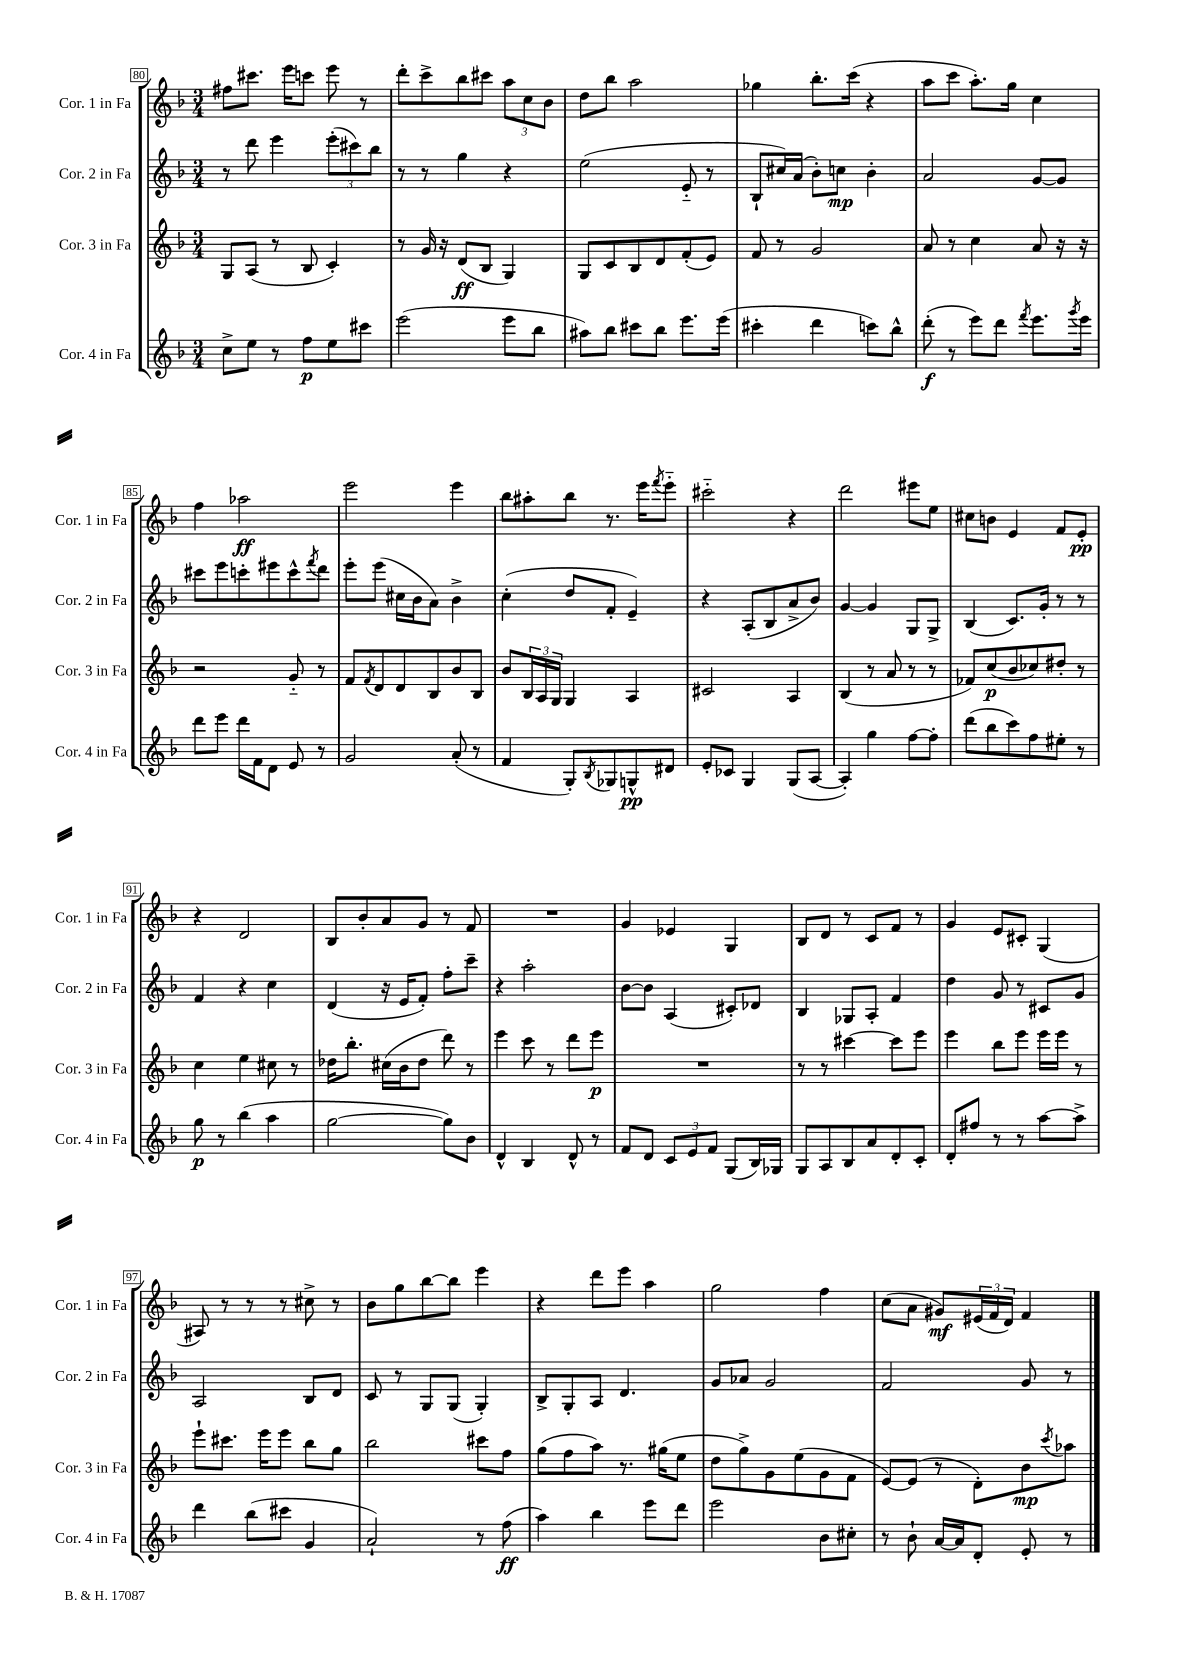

**kern	**dynam	**kern	**dynam	**kern	**dynam	**kern	**dynam
*part4	*part4	*part3	*part3	*part2	*part2	*part1	*part1
*staff4	*staff4	*staff3	*staff3	*staff2	*staff2	*staff1	*staff1
*I"Cor. 4 in Fa	*	*I"Cor. 3 in Fa	*	*I"Cor. 2 in Fa	*	*I"Cor. 1 in Fa	*
*I'Cor. 4 in Fa	*	*I'Cor. 3 in Fa	*	*I'Cor. 2 in Fa	*	*I'Cor. 1 in Fa	*
*clefG2	*	*clefG2	*	*clefG2	*	*clefG2	*
*k[b-]	*	*k[b-]	*	*k[b-]	*	*k[b-]	*
*M3/4	*	*M3/4	*	*M3/4	*	*M3/4	*
=80	=80	=80	=80	=80	=80	=80	=80
8cc^\L	.	8G/L	.	8r	.	8ff#X\L	.
8ee\J	.	(8A/J	.	8ddd\	.	8.ccc#X\J	.
8r	.	8r	.	4eee\	.	.	.
.	.	.	.	.	.	16eee\KL	.
8ff\L	p	8B-/	.	.	.	8cccn\J	.
8ee\	.	4c'/)	.	(12eee'\L	.	8eee\	.
.	.	.	.	12ccc#X\)	.	.	.
8ccc#X\J	.	.	.	.	.	8r	.
.	.	.	.	12bb-\J	.	.	.
=81	=81	=81	=81	=81	=81	=81	=81
(2eee\	.	8r	.	8r	.	8ddd'\L	.
.	.	16g/	.	8r	.	8ccc^\	.
.	.	16r	.	.	.	.	.
.	.	(8d/L	ff	4gg\	.	8bb-\	.
.	.	8B-/J	.	.	.	8ccc#X\J	.
8eee\L	.	4G/)	.	4r	.	12aa\L	.
.	.	.	.	.	.	12cc\	.
8bb-\J	.	.	.	.	.	.	.
.	.	.	.	.	.	12b-\J	.
=82	=82	=82	=82	=82	=82	=82	=82
8aa#X\L)	.	8G/L	.	(2ee\	.	8dd\L	.
8bb-\J	.	8c/	.	.	.	8bb-\J	.
8ccc#X\L	.	8B-/	.	.	.	2aa\	.
8bb-\J	.	8d/	.	.	.	.	.
8.eee\L	.	(8f'/	.	8e/	.	.	.
.	.	8e/J)	.	8r	.	.	.
(16eee\Jk	.	.	.	.	.	.	.
=83	=83	=83	=83	=83	=83	=83	=83
4ccc#X'\	.	8f/	.	8B-`/L	.	4gg-X\	.
.	.	8r	.	16cc#X/L)	.	.	.
.	.	.	.	(16a/JJ	.	.	.
4ddd\	.	2g/	.	8b-'\L)	.	8.bb-'\L	.
.	.	.	.	8ccn\J	mp	.	.
.	.	.	.	.	.	(16ccc\Jk	.
8cccn\L)	.	.	.	4b-'\	.	4r	.
8bb-^^\J	.	.	.	.	.	.	.
=84	=84	=84	=84	=84	=84	=84	=84
(8ddd'\	f	8a/	.	2a/	.	8aa\L	.
8r	.	8r	.	.	.	8ccc\J	.
8eee\L)	.	4cc\	.	.	.	8.aa'\L)	.
8ddd\J	.	.	.	.	.	.	.
.	.	.	.	.	.	16gg\Jk	.
8qfff/	.	.	.	.	.	.	.
8.eee\L	.	8a/	.	[8g/L	.	4cc\	.
.	.	16r	.	8g/J]	.	.	.
8qggg/	.	.	.	.	.	.	.
16eee\Jk	.	16r	.	.	.	.	.
!!LO:LB:g=z
=85	=85	=85	=85	=85	=85	=85	=85
8ddd\L	.	2r	.	8ccc#X\L	.	4ff\	.
8eee\J	.	.	.	8eee\	.	.	.
16ddd\LL	.	.	.	8cccn'\	.	2aa-X\	ff
16f\J	.	.	.	.	.	.	.
8d\J	.	.	.	8eee#X\	.	.	.
8e/	.	8g/	.	8ccc^^\	.	.	.
.	.	.	.	8qfff/	.	.	.
8r	.	8r	.	8ddd\J	.	.	.
=86	=86	=86	=86	=86	=86	=86	=86
2g/	.	8f/L	.	8eee'\L	.	2eee\	.
.	.	8qf/	.	.	.	.	.
.	.	8d/	.	(8eee\J	.	.	.
.	.	8d/	.	16cc#X\LL	.	.	.
.	.	.	.	16b-\J	.	.	.
.	.	8B-/	.	8a\J)	.	.	.
(8a'/	.	8b-/	.	4b-^\	.	4eee\	.
8r	.	8B-/J	.	.	.	.	.
=87	=87	=87	=87	=87	=87	=87	=87
4f/	.	8b-/L	.	(4cc'\	.	8bb-\L	.
.	.	24B-/L	.	.	.	8aa#X'\	.
.	.	24A/	.	.	.	.	.
.	.	24G/JJ	.	.	.	.	.
8G'/L)	.	4G/	.	8dd/L	.	8bb-\J	.
8qB-/	.	.	.	.	.	.	.
8G-X/	.	.	.	8f'/J	.	8.r	.
8Gn^^/	pp	4A/	.	4e~/)	.	.	.
.	.	.	.	.	.	16eee\KL	.
.	.	.	.	.	.	8qfff/	.
8d#X/J	.	.	.	.	.	8eee\J	.
=88	=88	=88	=88	=88	=88	=88	=88
8e'/L	.	2c#X/	.	4r	.	2ccc#X\	.
8c-X/J	.	.	.	.	.	.	.
4G/	.	.	.	(8A'/L	.	.	.
.	.	.	.	8B-/	.	.	.
(8G/L	.	4A/	.	8a^/	.	4r	.
[8A/J	.	.	.	8b-/J)	.	.	.
=89	=89	=89	=89	=89	=89	=89	=89
4A'/])	.	(4B-/	.	[4g/	.	2ddd\	.
4gg\	.	8r	.	4g/]	.	.	.
.	.	8a/	.	.	.	.	.
[8ff\L	.	8r	.	8G/L	.	8eee#X\L	.
8ff'\J]	.	8r	.	8G^/J	.	8ee\J	.
=90	=90	=90	=90	=90	=90	=90	=90
(8ddd\L	.	8f-X/L)	.	(4B-/	.	8cc#X\L	.
8bb-\	.	(8cc/	p	.	.	8bn\J	.
8ccc\)	.	8b-/	.	8.c/L)	.	4e/	.
8ff\	.	8cc-X/)	.	.	.	.	.
.	.	.	.	16g'/Jk	.	.	.
8ee#X'\J	.	8dd#X'/J	.	8r	.	8f/L	.
8r	.	8r	.	8r	.	8e'/J	pp
!!LO:LB:g=z
=91	=91	=91	=91	=91	=91	=91	=91
8gg\	p	4cc\	.	4f/	.	4r	.
8r	.	.	.	.	.	.	.
(4bb-\	.	4ee\	.	4r	.	2d/	.
4aa\	.	8cc#X\	.	4cc\	.	.	.
.	.	8r	.	.	.	.	.
=92	=92	=92	=92	=92	=92	=92	=92
[2gg\	.	16dd-X\KL	.	(4d/	.	8B-/L	.
.	.	8.bb-'\J	.	.	.	.	.
.	.	.	.	.	.	8b-'/	.
.	.	(16cc#X\LL	.	16r	.	8a/	.
.	.	16b-\J	.	16e/KL	.	.	.
.	.	8dd-\J	.	8f'/J)	.	8g/J	.
8gg\L])	.	8ddd\)	.	8ff'\L	.	8r	.
8b-\J	.	8r	.	8ccc~\J	.	8f/	.
=93	=93	=93	=93	=93	=93	=93	=93
4d^^/	.	4eee\	.	4r	.	2.r	.
4B-/	.	8ccc\	.	2aa'\	.	.	.
.	.	8r	.	.	.	.	.
8d^^/	.	8ddd\L	.	.	.	.	.
8r	.	8eee\J	p	.	.	.	.
=94	=94	=94	=94	=94	=94	=94	=94
8f/L	.	2.r	.	[8b-\L	.	4g/	.
8d/J	.	.	.	8b-\J]	.	.	.
12c/L	.	.	.	(4A/	.	4e-X/	.
12e/	.	.	.	.	.	.	.
12f/J	.	.	.	.	.	.	.
(8G/L	.	.	.	8c#X'/L)	.	4G/	.
16B-/L)	.	.	.	8d-X/J	.	.	.
16G-X/JJ	.	.	.	.	.	.	.
=95	=95	=95	=95	=95	=95	=95	=95
8G/L	.	8r	.	4B-/	.	8B-/L	.
8A/	.	8r	.	.	.	8d/J	.
8B-/	.	[4ccc#X\	.	8G-X/L	.	8r	.
8a/	.	.	.	8A'/J	.	8c/L	.
8d'/	.	8ccc#\L]	.	4f/	.	8f/J	.
8c'/J	.	8eee\J	.	.	.	8r	.
=96	=96	=96	=96	=96	=96	=96	=96
8d'/L	.	4eee\	.	4dd\	.	4g/	.
8ff#X/J	.	.	.	.	.	.	.
8r	.	8bb-\L	.	8g/	.	8e/L	.
8r	.	8eee\J	.	8r	.	8c#X'/J	.
[8aa\L	.	16eee\LL	.	8c#X/L	.	(4G/	.
.	.	16eee\JJ	.	.	.	.	.
8aa^\J]	.	8r	.	8g/J	.	.	.
!!LO:LB:g=z
=97	=97	=97	=97	=97	=97	=97	=97
4ddd\	.	8eee`\L	.	2A/	.	8A#X/)	.
.	.	8.ccc#X\J	.	.	.	8r	.
(8bb-\L	.	.	.	.	.	8r	.
.	.	16eee\KL	.	.	.	.	.
8ccc#X\J	.	8eee\J	.	.	.	8r	.
4g/	.	8bb-\L	.	8B-/L	.	8cc#X^\	.
.	.	8gg\J	.	8d/J	.	8r	.
=98	=98	=98	=98	=98	=98	=98	=98
2a`/)	.	2bb-\	.	8c/	.	8b-\L	.
.	.	.	.	8r	.	8gg\	.
.	.	.	.	8G/L	.	[8bb-\	.
.	.	.	.	(8G/J	.	8bb-\J]	.
8r	.	8ccc#X\L	.	4G'/)	.	4eee\	.
(8ff\	ff	8ff\J	.	.	.	.	.
=99	=99	=99	=99	=99	=99	=99	=99
4aa\)	.	(8gg\L	.	8B-^/L	.	4r	.
.	.	8ff\	.	8G'/	.	.	.
4bb-\	.	8aa\J)	.	8A/J	.	8ddd\L	.
.	.	8.r	.	4.d/	.	8eee\J	.
8eee\L	.	.	.	.	.	4aa\	.
.	.	(16gg#X\KL	.	.	.	.	.
8ddd\J	.	8ee\J	.	.	.	.	.
=100	=100	=100	=100	=100	=100	=100	=100
2eee\	.	8dd\L	.	8g/L	.	2gg\	.
.	.	8gg^\)	.	8a-X/J	.	.	.
.	.	8g\	.	2g/	.	.	.
.	.	(8ee\	.	.	.	.	.
8b-\L	.	8g\	.	.	.	4ff\	.
8cc#X'\J	.	8f\J	.	.	.	.	.
=101	=101	=101	=101	=101	=101	=101	=101
8r	.	[8e/L)	.	2f/	.	(8cc\L	.
8b-`\	.	(8e/J]	.	.	.	8a\J	.
[16a/LL	.	8r	.	.	.	8g#X/L)	mf
16a/J]	.	.	.	.	.	.	.
8d'/J	.	8d'\L)	.	.	.	(24e#X/L	.
.	.	.	.	.	.	24f/	.
.	.	.	.	.	.	24d/JJ)	.
8e'/	.	8b-\	mp	8g/	.	4f/	.
.	.	8qccc/	.	.	.	.	.
8r	.	8aa-X\J	.	8r	.	.	.
==	==	==	==	==	==	==	==
*-	*-	*-	*-	*-	*-	*-	*-
